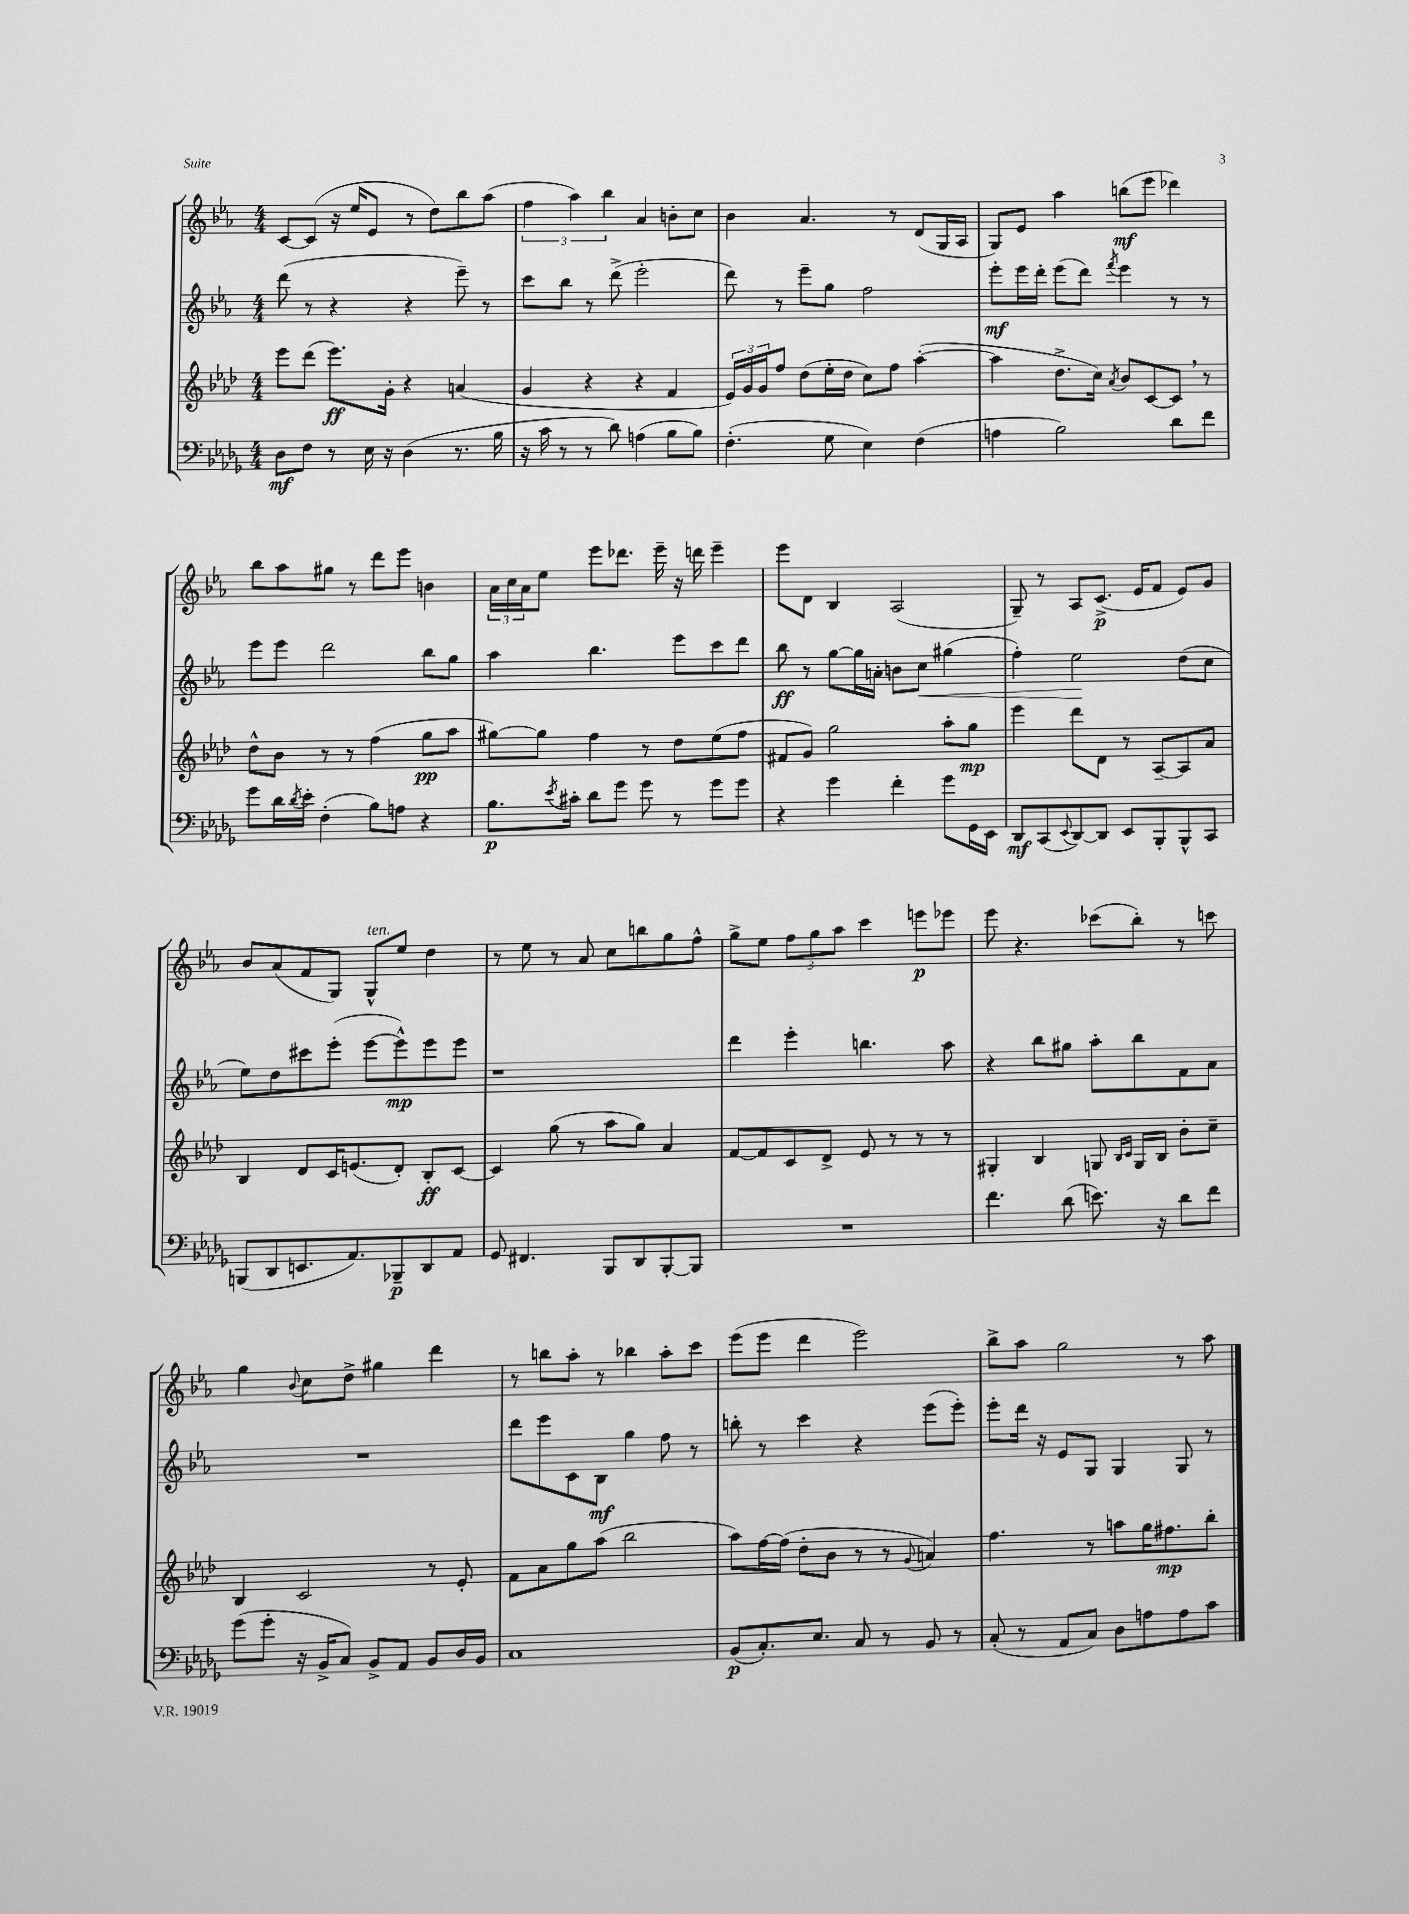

**kern	**dynam	**kern	**dynam	**kern	**dynam	**kern	**dynam
*part4	*part4	*part3	*part3	*part2	*part2	*part1	*part1
*staff4	*staff4	*staff3	*staff3	*staff2	*staff2	*staff1	*staff1
*clefF4	*	*clefG2	*	*clefG2	*	*clefG2	*
*k[b-e-a-d-g-]	*	*k[b-e-a-d-]	*	*k[b-e-a-]	*	*k[b-e-a-]	*
*M4/4	*	*M4/4	*	*M4/4	*	*M4/4	*
=23	=23	=23	=23	=23	=23	=23	=23
8D-\L	mf	8eee-\L	.	(8ddd\	.	[8c/L	.
8F\J	.	(8ddd-\J	.	8r	.	(8c/J]	.
8r	.	8.eee-\L)	ff	4r	.	16r	.
.	.	.	.	.	.	16ee-/KL	.
16E-\	.	.	.	.	.	8e-/J	.
16r	.	16g'\Jk	.	.	.	.	.
(4D-\	.	4r	.	4r	.	8r	.
.	.	.	.	.	.	8dd\L)	.
8.r	.	(4an/	.	8eee-~\)	.	8bb-\	.
.	.	.	.	8r	.	(8aa-\J	.
16B-\	.	.	.	.	.	.	.
=24	=24	=24	=24	=24	=24	=24	=24
16r	.	4g/	.	8ccc\L	.	6ff\	.
16c\	.	.	.	.	.	.	.
8r	.	.	.	8bb-\J	.	.	.
.	.	.	.	.	.	6aa-\)	.
8r	.	4r	.	8r	.	.	.
.	.	.	.	.	.	6bb-\	.
8d-\)	.	.	.	(8ddd^\	.	.	.
(4An\	.	4r	.	2eee-'\	.	4a-/	.
8B-\L	.	4f/	.	.	.	8bn'\L	.
8B-\J)	.	.	.	.	.	8cc\J	.
=25	=25	=25	=25	=25	=25	=25	=25
(4.F'\	.	24e-/LL)	.	8ddd\)	.	4b-\	.
.	.	24g/	.	.	.	.	.
.	.	24g/J	.	.	.	.	.
.	.	8ff/J	.	8r	.	.	.
.	.	(8dd-\L	.	8eee-~\L	.	4.a-/	.
8G-\	.	16ee-'\L	.	8gg\J	.	.	.
.	.	16dd-\JJ	.	.	.	.	.
4E-\)	.	8cc\L)	.	2ff\	.	.	.
.	.	8ff\J	.	.	.	8r	.
(4F\	.	([4aa-'\	.	.	.	(8d/L	.
.	.	.	.	.	.	16G/L	.
.	.	.	.	.	.	16A-/JJ	.
=26	=26	=26	=26	=26	=26	=26	=26
4An\	.	4aa-\]	.	8eee-'\L	mf	8G/L)	.
.	.	.	.	16eee-\L	.	8e-/J	.
.	.	.	.	16ddd'\JJ	.	.	.
2B-\)	.	8.dd-^\L	.	(8eee-\L	.	4aa-\	.
.	.	.	.	8ddd\J)	.	.	.
.	.	16cc\Jk)	.	.	.	.	.
.	.	8qa-/	.	8qfff/	.	.	.
.	.	8b-/L	.	4eee-\	.	(8bbn\L	mf
.	.	[8c/	.	.	.	8eee-\J	.
8d-\L	.	8c,/J]	.	8r	.	4ddd-X\)	.
8f\J	.	8r	.	8r	.	.	.
!!LO:LB:g=z
=27	=27	=27	=27	=27	=27	=27	=27
8g-\L	.	8dd-^^\L	.	8eee-\L	.	8bb-\L	.
16d-\L	.	8b-\J	.	8eee-\J	.	8aa-\	.
8qd-/	.	.	.	.	.	.	.
16e-'\JJ	.	.	.	.	.	.	.
(4F'\	.	8r	.	2ddd\	.	8gg#X\J	.
.	.	8r	.	.	.	8r	.
8B-\L)	.	(4ff\	.	.	.	8ddd\L	.
8An\J	.	.	.	.	.	8eee-\J	.
4r	.	8gg\L	pp	8bb-\L	.	4bn\	.
.	.	8aa-\J	.	8gg\J	.	.	.
=28	=28	=28	=28	=28	=28	=28	=28
8.B-\L	p	[8gg#X\L)	.	4aa-\	.	24a-\LL	.
.	.	.	.	.	.	24cc\	.
.	.	.	.	.	.	24a-\J	.
.	.	8gg#\J]	.	.	.	8ee-\J	.
8qe-/	.	.	.	.	.	.	.
16c#X'\Jk	.	.	.	.	.	.	.
8d-\L	.	4ff\	.	4.bb-\	.	8eee-\L	.
8g-\J	.	.	.	.	.	8.ddd-X\J	.
8g-\	.	8r	.	.	.	.	.
.	.	.	.	.	.	16eee-~\	.
8r	.	8dd-\L	.	8eee-\L	.	16r	.
.	.	.	.	.	.	16dddn\	.
8g-\L	.	(8ee-\	.	8ccc\	.	4eee-~\	.
8g-\J	.	8ff\J	.	8ddd\J	.	.	.
=29	=29	=29	=29	=29	=29	=29	=29
4r	.	8f#X/L	.	8bb-\	ff	8eee-\L	.
.	.	8g/J)	.	8r	.	8d\J	.
4g-\	.	2gg\	.	[8gg\L	.	4B-/	.
.	.	.	.	16gg\L]	.	.	.
.	.	.	.	16an'\JJ	.	.	.
4f'\	.	.	.	8bn\L	.	(2A-/	.
!	!	!	!	!	!LO:HP:b	!	!
.	.	.	.	8cc\J	<	.	.
8g-\L	.	8aa-'\L	.	(4gg#X\	.	.	.
16GG-\L	.	8gg\J	mp	.	.	.	.
16EE-\JJ	.	.	.	.	.	.	.
=30	=30	=30	=30	=30	=30	=30	=30
8DD-/L	mf	4eee-\	.	4ff'\)	.	8G~/)	.
(8CC/	.	.	.	.	.	8r	.
8qqEE-/	.	.	.	.	.	.	.
[8DD-/)	.	8ddd-\L	.	2ee-\	.	8A-/L	.
8DD-/J]	.	8d-\J	.	.	.	(8.c^/J	p
8EE-/L	.	8r	.	.	.	.	.
.	.	.	.	.	.	16e-/KL	.
8BBB-'/	.	[8A-~/L	.	.	.	8f/J	.
8BBB-^^/	.	8A-/]	.	(8dd\L	[	8e-/L)	.
8CC/J	.	8a-/J	.	8cc\J	.	8g/J	.
!!LO:LB:g=z
=31	=31	=31	=31	=31	=31	=31	=31
(8BBBn/L	.	4B-/	.	8ee-\L)	.	8b-/L	.
8DD-/	.	.	.	8dd\	.	(8a-/	.
8.EEn/	.	8d-/L	.	8ccc#X\	.	8f/	.
.	.	16c/K	.	(8eee-'\J	.	8G/J)	.
8.AA-/)	.	(8.en/	.	.	.	.	.
!	!	!	!	!	!	!LO:TX:a:i:t=ten.	!
.	.	.	.	[8eee-\L	.	8G^^/L	.
8BBB-X~/	p	8d-'/J)	.	8eee-^^\])	mp	8ee-/J	.
8DD-/	.	8B-'/L	ff	8eee-\	.	4dd\	.
8AA-/J	.	[8c/J	.	8eee-\J	.	.	.
=32	=32	=32	=32	=32	=32	=32	=32
8GG-/	.	4c/]	.	1r	.	8r	.
4.FF#X/	.	.	.	.	.	8ee-\	.
.	.	(8gg\	.	.	.	8r	.
.	.	8r	.	.	.	8a-/	.
8BBB-/L	.	8aa-\L	.	.	.	8cc\L	.
8DD-/	.	8gg\J)	.	.	.	8bbn\	.
[8BBB-'/	.	4a-/	.	.	.	8gg\	.
8BBB-/J]	.	.	.	.	.	8ff^^\J	.
=33	=33	=33	=33	=33	=33	=33	=33
1r	.	[8f/L	.	4ddd\	.	8gg^\L	.
.	.	8f/]	.	.	.	8ee-\J	.
.	.	8c/	.	4eee-'\	.	12ff\L	.
.	.	.	.	.	.	12gg\	.
.	.	8d-^/J	.	.	.	.	.
.	.	.	.	.	.	12aa-\J	.
.	.	8e-/	.	4.bbn\	.	4ccc\	.
.	.	8r	.	.	.	.	.
.	.	8r	.	.	.	8eeen\L	p
.	.	8r	.	8aa-\	.	8eee-X\J	.
=34	=34	=34	=34	=34	=34	=34	=34
4.f\	.	4G#X'/	.	4r	.	8eee-\	.
.	.	.	.	.	.	4.r	.
.	.	4B-/	.	8bb-\L	.	.	.
(8d-\	.	.	.	8gg#X\J	.	.	.
8.en\)	.	8Gn/	.	8aa-'\L	.	(8ccc-X\L	.
.	.	16qqB-/LL	.	.	.	.	.
.	.	16qqc/JJ	.	.	.	.	.
.	.	16G/LL	.	8bb-\	.	8bb-'\J)	.
16r	.	16B-/JJ	.	.	.	.	.
8d-\L	.	8b-'\L	.	8f\	.	8r	.
8f\J	.	8cc~\J	.	8a-\J	.	8cccn\	.
!!LO:LB:g=z
=35	=35	=35	=35	=35	=35	=35	=35
(8g-\L	.	4B-/	.	1r	.	4gg\	.
8g-'\J	.	.	.	.	.	.	.
.	.	.	.	.	.	8qqb-/	.
16r	.	2c/	.	.	.	8cc\L	.
16BB-^/KL	.	.	.	.	.	.	.
8C/J)	.	.	.	.	.	8dd^\J	.
8BB-^/L	.	.	.	.	.	4gg#X\	.
8AA-/J	.	.	.	.	.	.	.
8BB-/L	.	8r	.	.	.	4ddd\	.
16D-/L	.	8e-'/	.	.	.	.	.
16BB-/JJ	.	.	.	.	.	.	.
=36	=36	=36	=36	=36	=36	=36	=36
1C	.	8f\L	.	8ddd\L	.	8r	.
.	.	8a-\	.	8eee-\	.	8bbn\L	.
.	.	8gg\	.	8c\	.	8aa-'\J	.
.	.	(8aa-\J	.	8B-\J	mf	8r	.
.	.	2bb-\	.	4gg\	.	4bb-X\	.
.	.	.	.	8ff\	.	8aa-'\L	.
.	.	.	.	8r	.	8ccc\J	.
=37	=37	=37	=37	=37	=37	=37	=37
(8BB-/L	p	8aa-\L)	.	8bbn'\	.	(8eee-\L	.
8.C'/)	.	[16ff\L	.	8r	.	8eee-\J	.
.	.	(16ff\JJ]	.	.	.	.	.
.	.	8dd-'\L	.	4ccc\	.	4ddd\	.
8.E-/J	.	.	.	.	.	.	.
.	.	8b-\J	.	.	.	.	.
8C/	.	8r	.	4r	.	2eee-\)	.
8r	.	8r	.	.	.	.	.
.	.	8qqg/	.	.	.	.	.
8BB-/	.	4an/)	.	(8eee-\L	.	.	.
8r	.	.	.	8eee-'\J)	.	.	.
=38	=38	=38	=38	=38	=38	=38	=38
(8C'/	.	4.ff\	.	8eee-'\L	.	8bb-^\L	.
8r	.	.	.	16ddd\Jk	.	8aa-\J	.
.	.	.	.	16r	.	.	.
8AA-/L	.	.	.	8e-/L	.	2gg\	.
8C/J)	.	8r	.	8G/J	.	.	.
8D-\L	.	8aan\L	.	4G/	.	.	.
8An\	.	16gg\K	.	.	.	.	.
.	.	8.ff#X\	mp	.	.	.	.
8A\	.	.	.	8G/	.	8r	.
8c\J	.	8bb-'\J	.	8r	.	8aa-\	.
==	==	==	==	==	==	==	==
*-	*-	*-	*-	*-	*-	*-	*-
